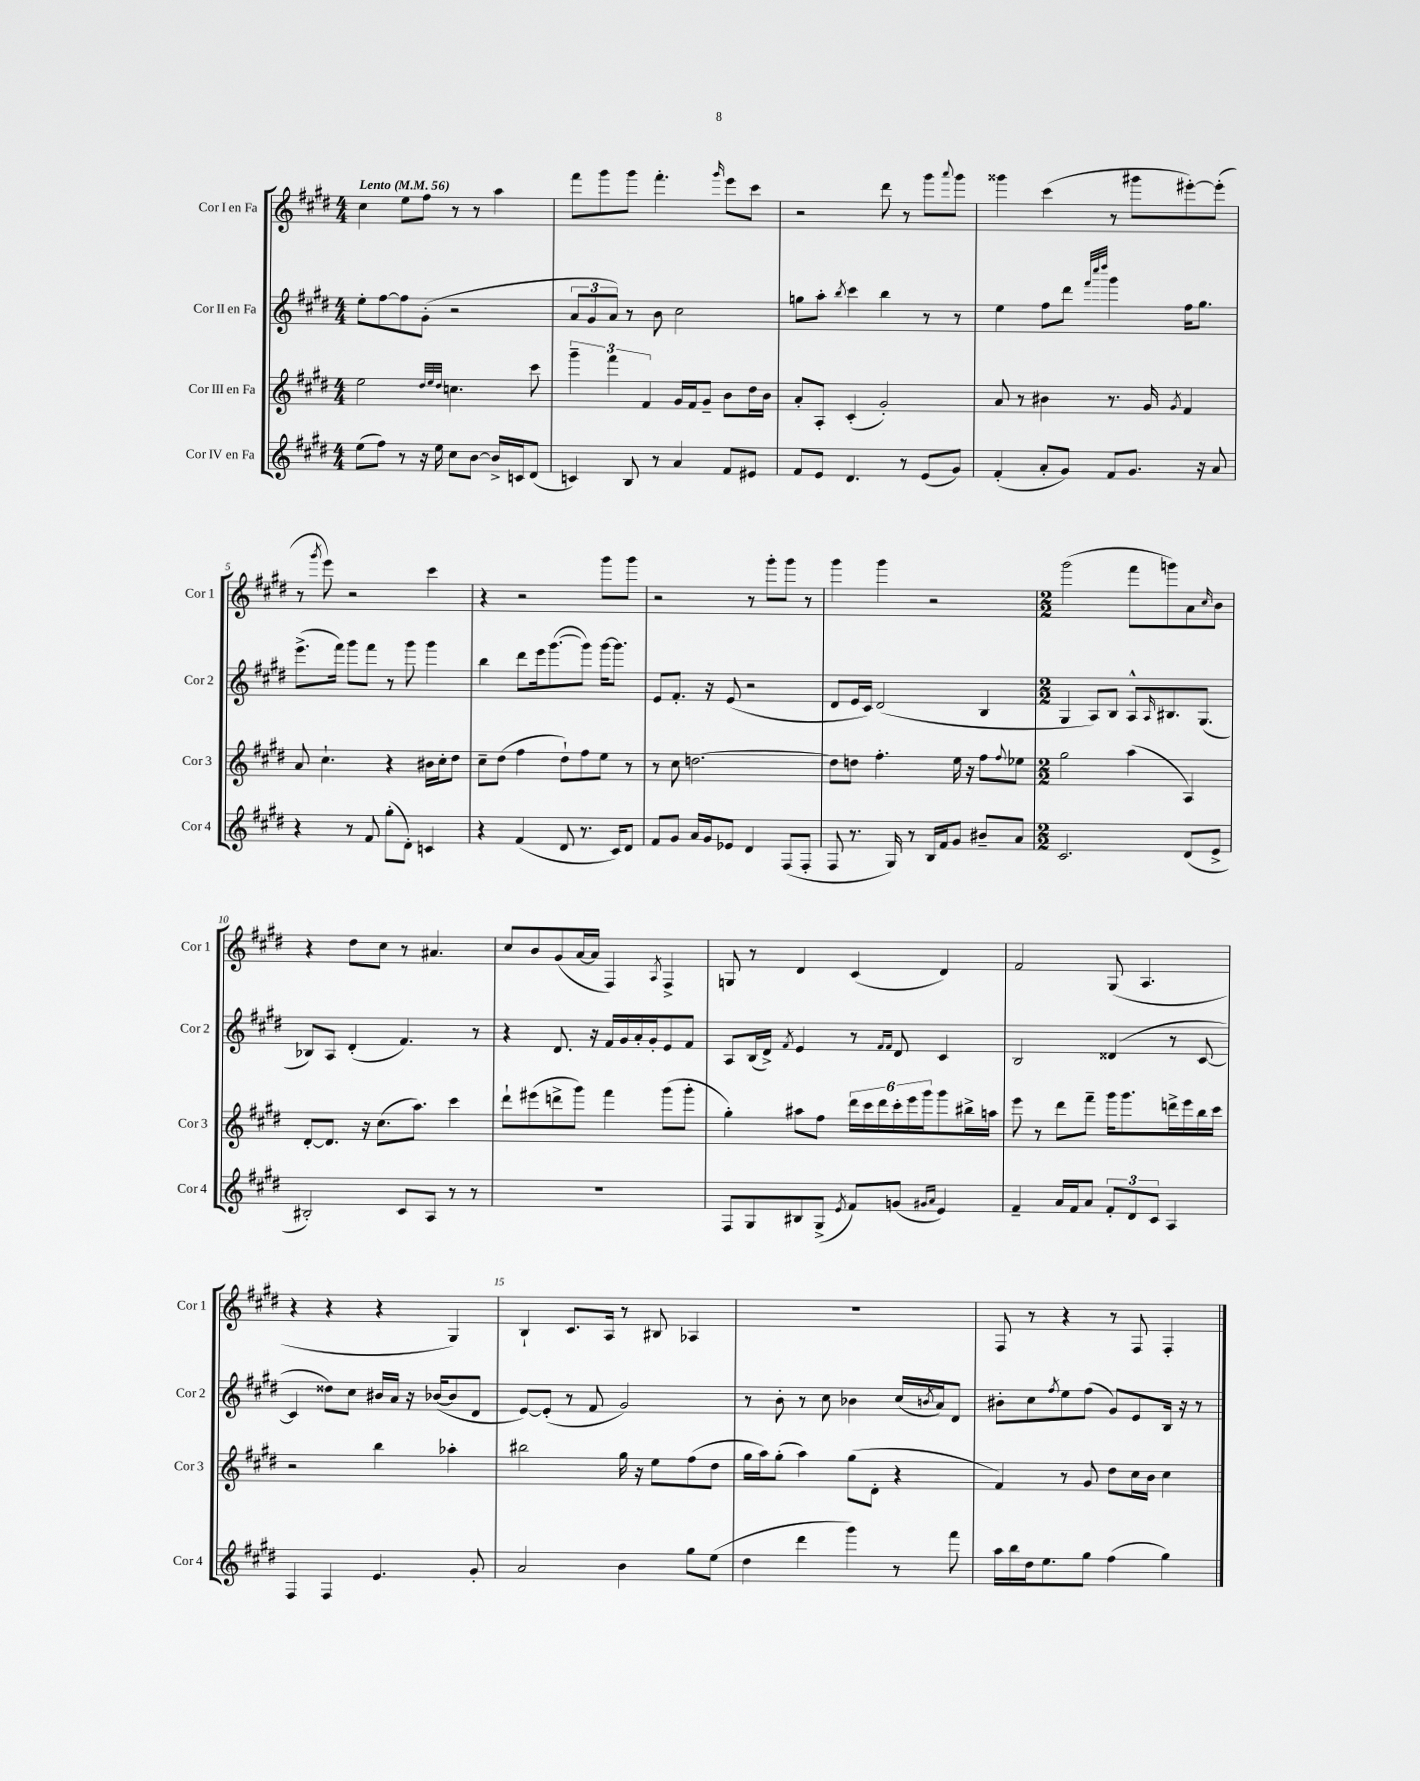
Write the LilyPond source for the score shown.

<<
\new StaffGroup <<
\new Staff = "s0" \with { instrumentName = "Cor I en Fa" shortInstrumentName = "Cor 1" } {
    \clef treble \key e \major \numericTimeSignature \time 4/4 \tempo "Lento" 4 = 56
    cis''4 e''8 fis''8 r8 r8 a''4 |
    fis'''8 gis'''8 gis'''8 fis'''4.-. \grace { gis'''16 } e'''8 cis'''8 |
    r2 dis'''8 r8 gis'''8 \appoggiatura { a'''8 } gis'''8 |
    gisis'''4 cis'''4( r8 gis'''8 eis'''8~-.) eis'''8-.( |
    r8 \acciaccatura { gis'''8 } e'''8) r2 cis'''4 |
    r4 r2 gis'''8 gis'''8 |
    r2 r8 gis'''8-. gis'''8 r8 |
    gis'''4 gis'''4 r2 |
    \numericTimeSignature \time 2/2 gis'''2( fis'''8 g'''8) a'8 \grace { cis''16 } b'8 |
    r4 dis''8 cis''8 r8 ais'4. |
    cis''8 b'8 gis'8( a'16~ a'16 fis4) \acciaccatura { a8 } fis4-> |
    g8 r8 dis'4 cis'4( dis'4) |
    fis'2 gis8( a4. |
    r4 r4 r4 gis4) |
    b4-! cis'8. a16 r8 bis8 aes4 |
    R1 |
    fis8 r8 r4 r8 fis8 fis4-. \bar "|." |
}
\new Staff = "s1" \with { instrumentName = "Cor II en Fa" shortInstrumentName = "Cor 2" } {
    \clef treble \key e \major \numericTimeSignature \time 4/4
    e''8-. fis''8~ fis''8 gis'8-.( r2 |
    \tuplet 3/2 { a'8 gis'8 a'8) } r8 b'8 cis''2 |
    g''8 a''8-. \acciaccatura { b''8 } cis'''4 b''4 r8 r8 |
    e''4 fis''8 dis'''8 \grace { fis'''32 cis''''32 dis''''32 } gis'''4 fis''16 gis''8. |
    e'''8.->( fis'''16) gis'''8 fis'''8 r8 gis'''8 gis'''4 |
    b''4 dis'''8 e'''16 gis'''8.~( gis'''8) gis'''16~ gis'''8. |
    e'8 fis'8.-. r16 e'8( r2 |
    dis'8 e'16 cis'16) dis'2( b4 |
    \numericTimeSignature \time 2/2 gis4 a8) b8 a8-^ \grace { a16 } bis8. gis8.( |
    bes8) a8 dis'4-.( fis'4.) r8 |
    r4 dis'8. r16 fis'16 gis'16 a'16-. gis'16-. e'8 fis'8 |
    a8 b16( dis'16->) \acciaccatura { fis'8 } e'4 r8 \grace { fis'16 fis'16 } dis'8 cis'4 |
    b2 disis'4( r8 cis'8~ |
    cis'4 disis''8) cis''8 bis'16 a'16 r16 bes'16~( bes'8 dis'8 |
    e'8~) e'8-.( r8 fis'8 gis'2) |
    r8 b'8-. r8 cis''8 bes'4 cis''16( \acciaccatura { b'8 } a'16) dis'8 |
    bis'8-. cis''8 \acciaccatura { fis''8 } e''8 fis''8( gis'8) e'8 b16 r16 r8 \bar "|." |
}
\new Staff = "s2" \with { instrumentName = "Cor III en Fa" shortInstrumentName = "Cor 3" } {
    \clef treble \key e \major \numericTimeSignature \time 4/4
    e''2 \grace { dis''32 e''32 dis''32 } c''4. cis'''8 |
    \tuplet 3/2 { gis'''4-- fis'''4 fis'4 } gis'16 fis'16 gis'8-- b'8 dis''16 b'16 |
    a'8-. a8-. cis'4-.( gis'2-.) |
    a'8 r8 bis'4 r8. gis'16 \acciaccatura { gis'8 } fis'4 |
    a'8 cis''4.-! r4 bis'16 cis''16-. dis''8 |
    cis''8-- dis''8( fis''4 dis''8-!) fis''8 e''8 r8 |
    r8 cis''8 d''2.~ |
    d''8 d''8 fis''4.-. e''16 r16 fis''8 \appoggiatura { fis''8 } ees''8 |
    \numericTimeSignature \time 2/2 gis''2 a''4( a4) |
    dis'8~-. dis'8. r16 cis''8.( a''8.) cis'''4 |
    dis'''8-! eis'''8( d'''8-> gis'''8) fis'''4 gis'''8( gis'''8-. |
    gis''4-.) ais''8 fis''8 \tuplet 6/4 { dis'''16 cis'''16 dis'''16 cis'''16-. e'''16 gis'''16 } gis'''8 bis''16-> a''16 |
    e'''8 r8 dis'''8 fis'''8-- gis'''16 gis'''8. d'''16-> e'''16 b''16 cis'''16 |
    r2 b''4 aes''4-. |
    bis''2 gis''16 r16 e''8 fis''8( dis''8 |
    gis''16 a''16) gis''8-.( a''4) gis''8( dis'8-. r4 |
    fis'4) r8 gis'8 dis''8 cis''16 b'16 cis''4 \bar "|." |
}
\new Staff = "s3" \with { instrumentName = "Cor IV en Fa" shortInstrumentName = "Cor 4" } {
    \clef treble \key e \major \numericTimeSignature \time 4/4
    e''8( fis''8) r8 r16 e''16 cis''8 b'8~ b'16-> c'16 dis'8( |
    c'4) b8 r8 a'4 fis'8 eis'8 |
    fis'8 e'8 dis'4. r8 e'8( gis'8) |
    fis'4-.( a'8-. gis'8) fis'8 gis'8. r16 a'8 |
    r4 r8 fis'8 gis''8-.( dis'8-.) c'4 |
    r4 fis'4( dis'8 r8. cis'16) dis'8 |
    fis'8 gis'8 a'16 gis'16 ees'8 dis'4 fis8( fis8-. |
    fis8 r8. gis16) r8 b16 fis'16 gis'8 bis'8-- a'8 |
    \numericTimeSignature \time 2/2 cis'2. dis'8( e'8-> |
    bis2-.) cis'8 a8 r8 r8 |
    R1 |
    fis8 gis8 bis8 gis8->( \acciaccatura { e'8 } fis'8) g'8( \grace { gis'16 a'16 } e'4) |
    fis'4-- a'16 fis'16 a'8 \tuplet 3/2 { fis'8-. dis'8 cis'8 } a4 |
    fis4 fis4 e'4. gis'8-. |
    a'2 b'4 gis''8 e''8( |
    dis''4 dis'''4 gis'''4) r8 fis'''8 |
    a''16 b''16 dis''16 e''8. gis''8 fis''4( gis''4) \bar "|." |
}
>>
>>
\layout { \context { \Score \override BarNumber.break-visibility = ##(#f #t #t) barNumberVisibility = #(every-nth-bar-number-visible 5) } }
